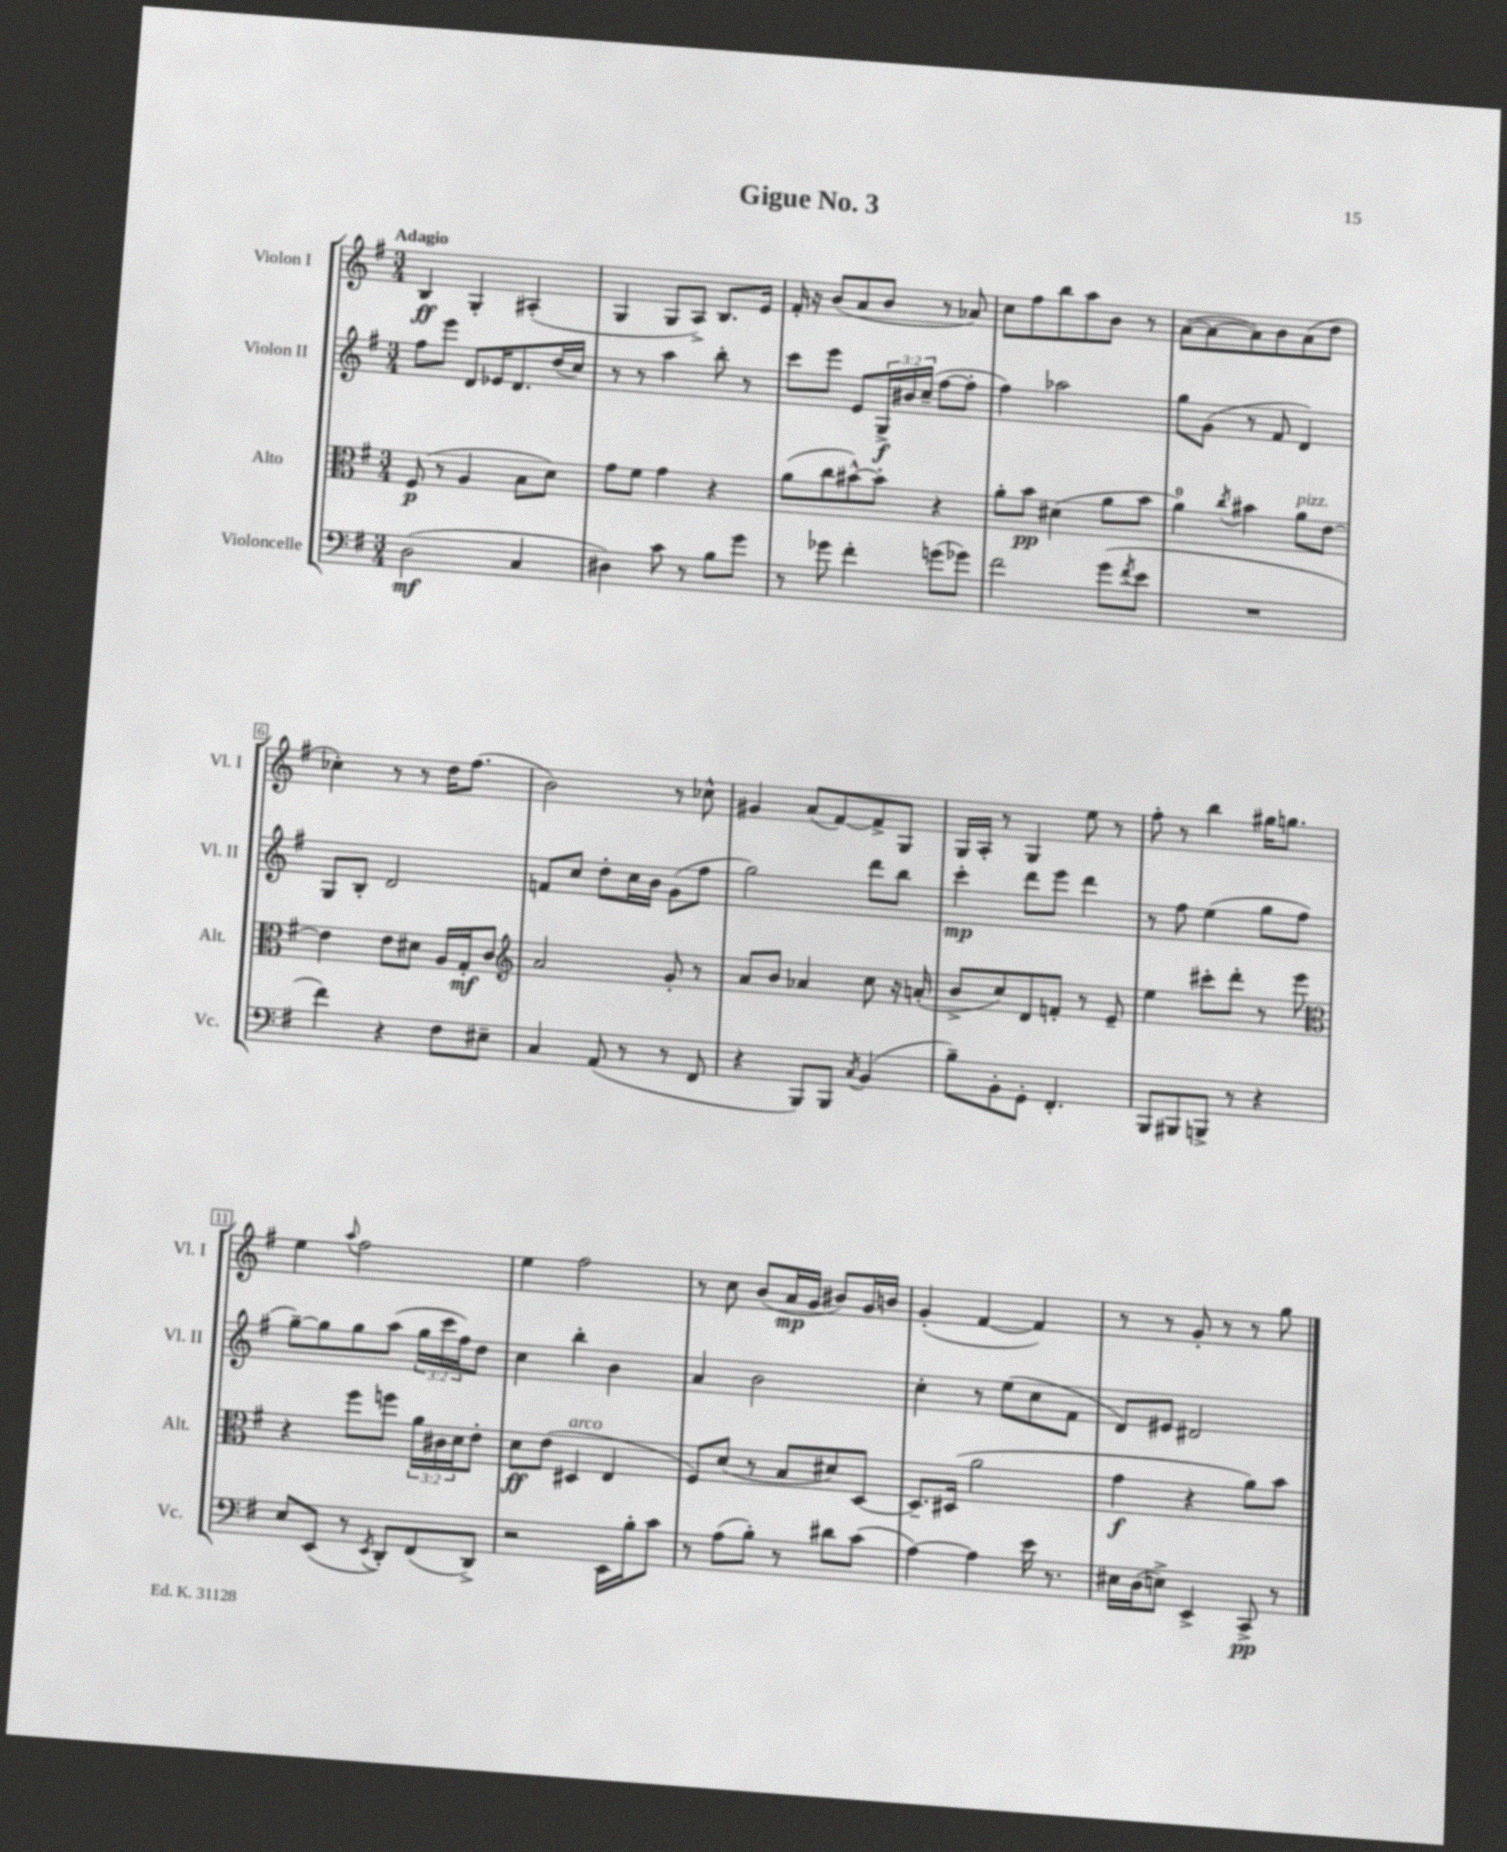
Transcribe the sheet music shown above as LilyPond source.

\header { title = "Gigue No. 3" }
<<
\new StaffGroup <<
\new Staff = "s0" \with { instrumentName = "Violon I" shortInstrumentName = "Vl. I" } {
    \clef treble \key g \major \numericTimeSignature \time 3/4 \tempo "Adagio"
    b4\ff g4-. ais4-.( |
    g4 g8 a8->) b8. e'16 |
    fis'16-. r16 b'8( a'8 b'8 r8 aes'8) |
    c''8 fis''8 b''8 a''8 b'8 r8 |
    a'8~( a'8~ a'8) b'8 a'8( d''8 |
    ces''4-.) r8 r8 d''16 fis''8.( |
    b'2) r8 ces''8-^ |
    gis'4 a'8( fis'8~) fis'8-> g8 |
    g16 a16-. r8 g4 e''8 r8 |
    fis''8-. r8 b''4 gis''16 g''8. |
    e''4 \appoggiatura { a''8 } fis''2 |
    e''4 fis''2 |
    r8 c''8 b'8( a'16\mp g'16 bis'8) g'16 b'16 |
    g'4-.( fis'4~ fis'4) |
    r8 r8 g'8-. r8 r8 g''8 \bar "|." |
}
\new Staff = "s1" \with { instrumentName = "Violon II" shortInstrumentName = "Vl. II" } {
    \clef treble \key g \major \numericTimeSignature \time 3/4 \override Staff.TupletNumber.text = #tuplet-number::calc-fraction-text
    fis''8 e'''8 d'8 ees'16 d'8. d''16( c''16) |
    r8 r8 a''4 b''8-. r8 |
    c'''8 e'''8 e'8 \tuplet 3/2 { g16->\f bis'16 c''16--( } fis''8~ fis''8-. |
    fis''4) aes''2 |
    g''8 g'8( r8 fis'8 d'4) |
    g8 b8-. d'2 |
    f'8 c''8 d''8-. c''16 b'16 g'8( fis''8 |
    g''2) d'''8 b''8 |
    c'''4-.\mp d'''8 e'''8 d'''4 |
    r8 fis''8 e''4( g''8 fis''8 |
    g''8~--) g''8 g''8 a''8( \tuplet 3/2 { g''16 c'''16 fis''16) } d''8 |
    c''4 b''4-. b'4 |
    a'4 b'2 |
    c''4-. r8 e''8( c''8 fis'8 |
    d'8) eis'8 dis'2 \bar "|." |
}
\new Staff = "s2" \with { instrumentName = "Alto" shortInstrumentName = "Alt." } {
    \clef alto \key g \major \numericTimeSignature \time 3/4 \override Staff.TupletNumber.text = #tuplet-number::calc-fraction-text
    fis8\p( r8 a4 b8 d'8) |
    g'8 fis'8 g'4 r4 |
    a'8( c''8 bis'8~-^) bis'8-. r4 |
    a'8-. b'8\pp dis'4( a'8 b'8 |
    a'4-0) \acciaccatura { c''8 } bis'4 a'8^\markup { \italic "pizz." } e'8~ |
    e'4 e'8 dis'8 a16 g16-.\mf c'8 |
    \clef treble a'2 g'8-. r8 |
    a'8 b'8 aes'4 c''8 r16 a'16-.( |
    b'8-> c''8) d'8 f'8-. r8 e'8-- |
    e''4 cis'''8-. d'''8-. r8 e'''8 |
    \clef alto r4 fis''8 f''8 \tuplet 3/2 { a'16 cis'16 d'16 } e'8-. |
    d'8\ff e'8( dis4^\markup { \italic "arco" } e4 |
    fis8) d'8( r8 b8 dis'8) d8~ |
    d8.-- dis16( a'2 |
    g'4\f r4 a'8) b'8 \bar "|." |
}
\new Staff = "s3" \with { instrumentName = "Violoncelle" shortInstrumentName = "Vc." } {
    \clef bass \key g \major \numericTimeSignature \time 3/4
    d2\mf( c4 |
    dis4) c'8 r8 b8 g'8 |
    r8 ges'8 fis'4-. g'8( ges'8) |
    fis'2 g'8( \acciaccatura { fis'8 } e'8 |
    R2. |
    fis'4) r4 fis8 eis8-- |
    c4 a,8( r8 r8 fis,8 |
    r4 b,,8) b,,8 \acciaccatura { c8 } b,4( |
    b8--) b,8-. g,8-. fis,4.-. |
    b,,8 bis,,8 b,,8-> r8 r4 |
    e8 e,8( r8 \acciaccatura { e,8 } d,8-.) fis,8( d,8->) |
    r2 e,16 b16-. c'8 |
    r8 a8( b8-.) r8 dis'8 c'8( |
    a4~) a4 e'16 r8. |
    eis16 d16( e8->) e,4-> c,8->\pp r8 \bar "|." |
}
>>
>>
\layout { \context { \Score \override BarNumber.stencil = #(make-stencil-boxer 0.1 0.3 ly:text-interface::print) } }
